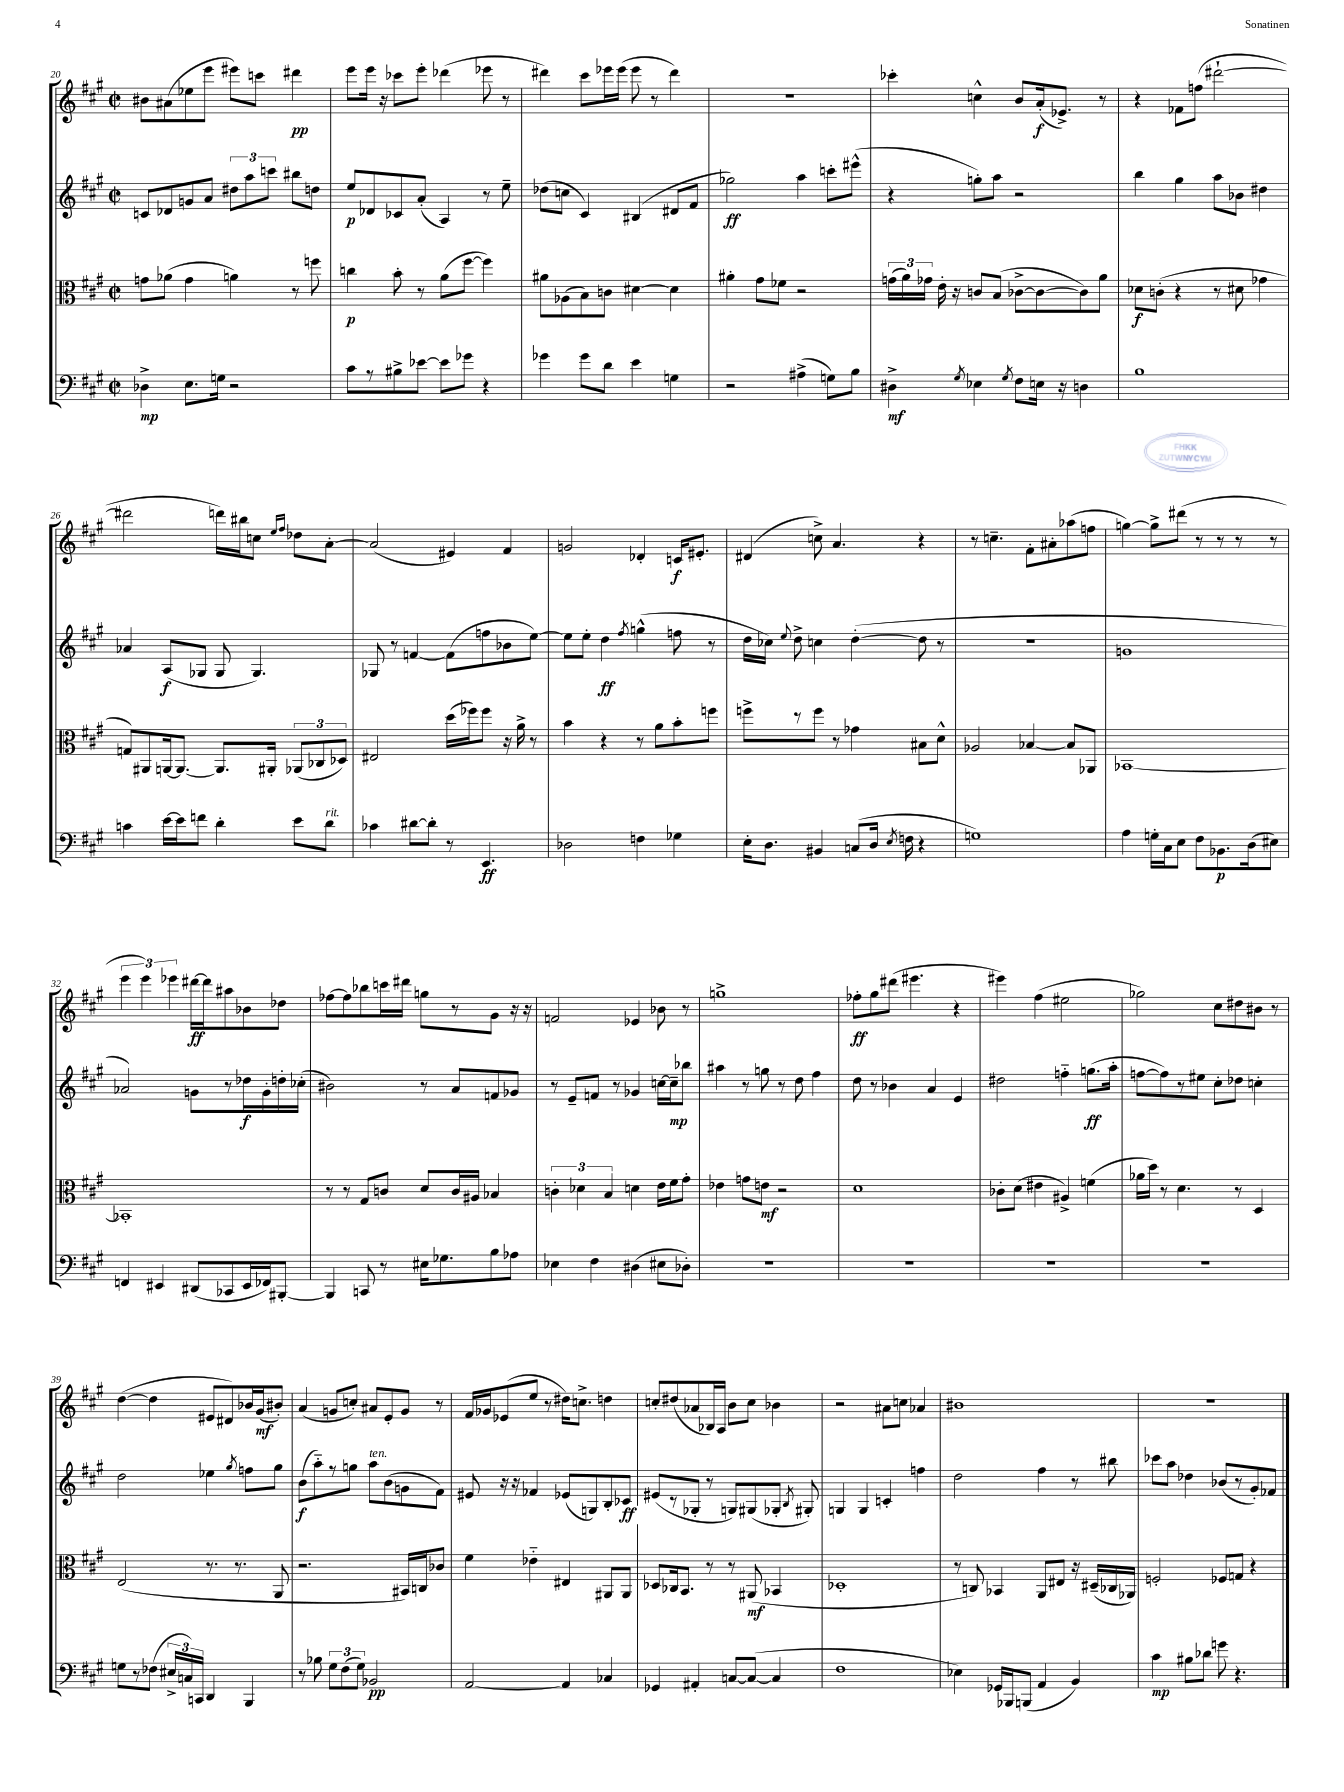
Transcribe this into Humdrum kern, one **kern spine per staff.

**kern	**kern	**kern	**kern
*staff4	*staff3	*staff2	*staff1
*clefF4	*clefC3	*clefG2	*clefG2
*k[f#c#g#]	*k[f#c#g#]	*k[f#c#g#]	*k[f#c#g#]
*M2/2	*M2/2	*M2/2	*M2/2
*met(c|)	*met(c|)	*met(c|)	*met(c|)
4D-^	8g	8c	8b#
.	(8a-	8d-	(8a#
8.E	4g	8g	8ee-
.	.	8a	8eee
16G	.	.	.
2r	4a)	12dd#	8eee#)
.	.	12aa	.
.	.	.	8ccc
.	.	12ccc	.
.	8r	8bb#	4ddd#
.	8ff	8dd	.
=	=	=	=
8c#	4cc	8ee	8eee
8r	.	8d-	16eee
.	.	.	16r
8B#^	8b'	8c-	8ccc-
[8e-	8r	(8a'	8eee'
8e-]	(8a	4A)	(4ddd-
8g-	[8ff#	.	.
4r	4ff#])	8r	8eee-
.	.	8ee~	8r
=	=	=	=
4g-	8a#	(8dd-	4ddd#)
.	(8A-	8cc	.
8g-	8B)	4c#)	8ccc#
8d	8c	.	16eee-
.	.	.	(16eee-
4e	[4d#	(4B#	8eee-
.	.	.	8r
4G	4d#]	8d#	4ddd#)
.	.	8f#	.
=	=	=	=
2r	4a#'	2gg-)	1r
.	8g#	.	.
.	8f-	.	.
(4A#^	2r	4aa	.
8G)	.	8ccc'	.
8B	.	(8eee#^^	.
=	=	=	=
4D#^	(24g	4r	4ccc-'
.	24a)	.	.
.	24g-	.	.
.	16e'	.	.
.	16r	.	.
8qG#	.	.	.
4E-	8c	8gg')	4cc^^
.	(8B	8aa	.
8qG#	.	.	.
8F#	[8c-^	2r	8b
16E	8c-_	.	(16a'
16r	.	.	8.e-^)
4D	8c-])	.	.
.	8a	.	8r
=	=	=	=
1B	8d-	4bb	4r
.	(8c'	.	.
.	4r	4gg#	8f-
.	.	.	(8ff
.	8r	8aa	[2ddd#`
.	8d#	8b-	.
.	4g-	4dd#	.
=	=	=	=
4c	8G)	4a-	2ddd#]
.	8AA#	.	.
[16e	[16AA	(8A	.
16e]	8.AA_	.	.
8f	.	8G-	.
4d'	8.AA]	8G-	16ddd)
.	.	.	16bb#
.	.	4.G-)	8cc
.	16AA#'	.	.
.	.	.	16qqee
.	.	.	16qqff#
8e	(12AA-	.	8dd-
.	12C-	.	.
8d	.	.	[8a'
.	12D-)	.	.
=	=	=	=
4c-	2E#	8G-	(2a]
.	.	8r	.
[8d#	.	[4f	.
8d#']	.	.	.
8r	(16dd	(8f]	4e#)
.	16ff-)	.	.
4.EE	8ff-	8ff	.
.	16r	8b-	4f#
.	16a^	.	.
.	8r	[8ee)	.
=	=	=	=
2D-	4b	8ee]	2g
.	.	8ee'	.
.	4r	4dd	.
.	.	8qff#	.
4F	8r	(4gg^^	4d-'
.	8a	.	.
4G-	8b'	8ff	16c
.	.	.	8.e#'
.	8ff	8r	.
=	=	=	=
16E'	8ff^	16dd	(4d#
8.D	.	16cc-)	.
.	.	8qqee	.
.	8r	8dd^	.
4BB#	8ff	4cc	8cc^)
.	8r	.	4.a
(8C	4g-	([4dd'	.
16D	.	.	.
8qE	.	.	.
16F	.	.	.
4r	8B#	8dd]	4r
.	8d^^	8r	.
=	=	=	=
1G)	2A-	1r	8r
.	.	.	4.cc~
.	[4B-	.	8f#'
.	.	.	8a#'
.	8B-]	.	(8aa-
.	8AA-	.	8ff
=	=	=	=
4A	[1BB-	1g	[4gg)
16G'	.	.	8gg^]
16C#	.	.	.
8E	.	.	(8ddd#
8F#	.	.	8r
8.BB-	.	.	8r
.	.	.	8r
(16D	.	.	.
8E#)	.	.	8r
=	=	=	=
4FF	1BB-']	2a-)	6eee
.	.	.	6eee)
4EE#	.	.	.
.	.	.	6eee-
(8DD#	.	8g	[16ddd#
.	.	.	16ddd#]
8CC-	.	8r	8aa#
16EE#	.	16dd-	8b-
16FF-)	.	16g'	.
[8BBB#'	.	16dd'	8dd-
.	.	(16cc-'	.
=	=	=	=
4BBB#]	8r	2b#)	[8ff-
.	8r	.	8ff-]
8CC	8G#	.	8bb-
8r	8c	.	16ccc
.	.	.	16ddd#
16E#	8d	8r	8gg
8.G-	.	.	.
.	16c	8a	8r
.	16A#	.	.
8B	4B-	8f	8g#
8A-	.	8g-	16r
.	.	.	16r
=	=	=	=
4E-	6c'	8r	2f
.	.	8e~	.
.	6d-	.	.
4F#	.	8f	.
.	6B	.	.
.	.	8r	.
(4D#	4d	4g-	4e-
8E#	16e	[16cc	8b-
.	16f#	16cc~]	.
8D-')	8g#'	8bb-	8r
=	=	=	=
1r	4e-	4aa#	1gg^
.	8g	8r	.
.	8e	8gg	.
.	2r	8r	.
.	.	8dd	.
.	.	4ff#	.
=	=	=	=
1r	1d	8dd	8ff-'
.	.	8r	8gg#
.	.	4b-	(8ddd#
.	.	.	4.eee#
.	.	4a	.
.	.	4e	4r
=	=	=	=
1r	8c-'	2dd#	4eee#)
.	(8d	.	.
.	4e#	.	(4ff#
.	4A#^)	4ff'~	2ee#
.	(4f	(8.gg	.
.	.	16aa'	.
=	=	=	=
1r	16a-	[8ff	2gg-)
.	16dd)	.	.
.	8r	8ff])	.
.	4.d	8r	.
.	.	8ee#	.
.	.	8cc#'	8cc#
.	8r	8dd-	8dd#
.	4D	4cc'	8b#
.	.	.	8r
=	=	=	=
8G	(2E	2dd	([4dd
8r	.	.	.
(8F-	.	.	4dd]
24E#^	.	.	.
24C)	.	.	.
24CC	.	.	.
4DD	8.r	4ee-	8e#
.	.	.	8d#)
.	8.r	.	.
.	.	8qgg#	.
4BBB	.	8ff	16b-
.	.	.	(16g#
.	8AA	8gg#	8b#')
=	=	=	=
8r	2.r	(8b	(4a
8B-	.	8aa'~)	.
12G#	.	8r	8g
(12F#	.	.	.
.	.	8gg	8cc')
12G#)	.	.	.
2BB-	.	8aa	8a#
.	.	(8b	8e'
.	16BB#)	8g	8g
.	16C	.	.
.	8c-	8f#)	8r
=	=	=	=
[2AA	4f#	8e#	16f#
.	.	.	16g-
.	.	16r	(8e-
.	.	16r	.
.	4e-'~	4f-	8ee
.	.	.	8r
4AA]	4E#	(8e-	16dd#)
.	.	.	8.cc^
.	.	8G)	.
4C-	8AA#	8B'	4dd
.	8AA#	8c-	.
=	=	=	=
4GG-	8D-	(8e#	8cc'
.	16C-	8r	(8dd#
.	8.BB	.	.
4AA#'	.	8G-'	8a-
.	8r	8r	16B-)
.	.	.	16A
[8C	8r	8G)	8b
(8C_	(8AA#	(8G#	8cc
4C]	4BB-	8G-'	4b-
.	.	8qB	.
.	.	8G#')	.
=	=	=	=
1F#	1D-'	4G	2r
.	.	4G	.
.	.	4c'	8a#
.	.	.	8cc
.	.	4ff	4a-
=	=	=	=
4E-)	8r	2dd	1b#
.	8C)	.	.
16GG-	4BB-	.	.
16BBB-	.	.	.
(8BBB	.	.	.
4AA	8AA	4ff#	.
.	8E#	.	.
4BB)	16r	8r	.
.	(16D#~	.	.
.	16C-	8bb#	.
.	16AA-)	.	.
=	=	=	=
4c#	2F'	8ccc-	1r
.	.	8aa	.
8B#	.	4dd-	.
8d-	.	.	.
8g	8F-	(8b-	.
4.r	8G	8r	.
.	4r	8g#')	.
.	.	8f-	.
==	==	==	==
*-	*-	*-	*-
